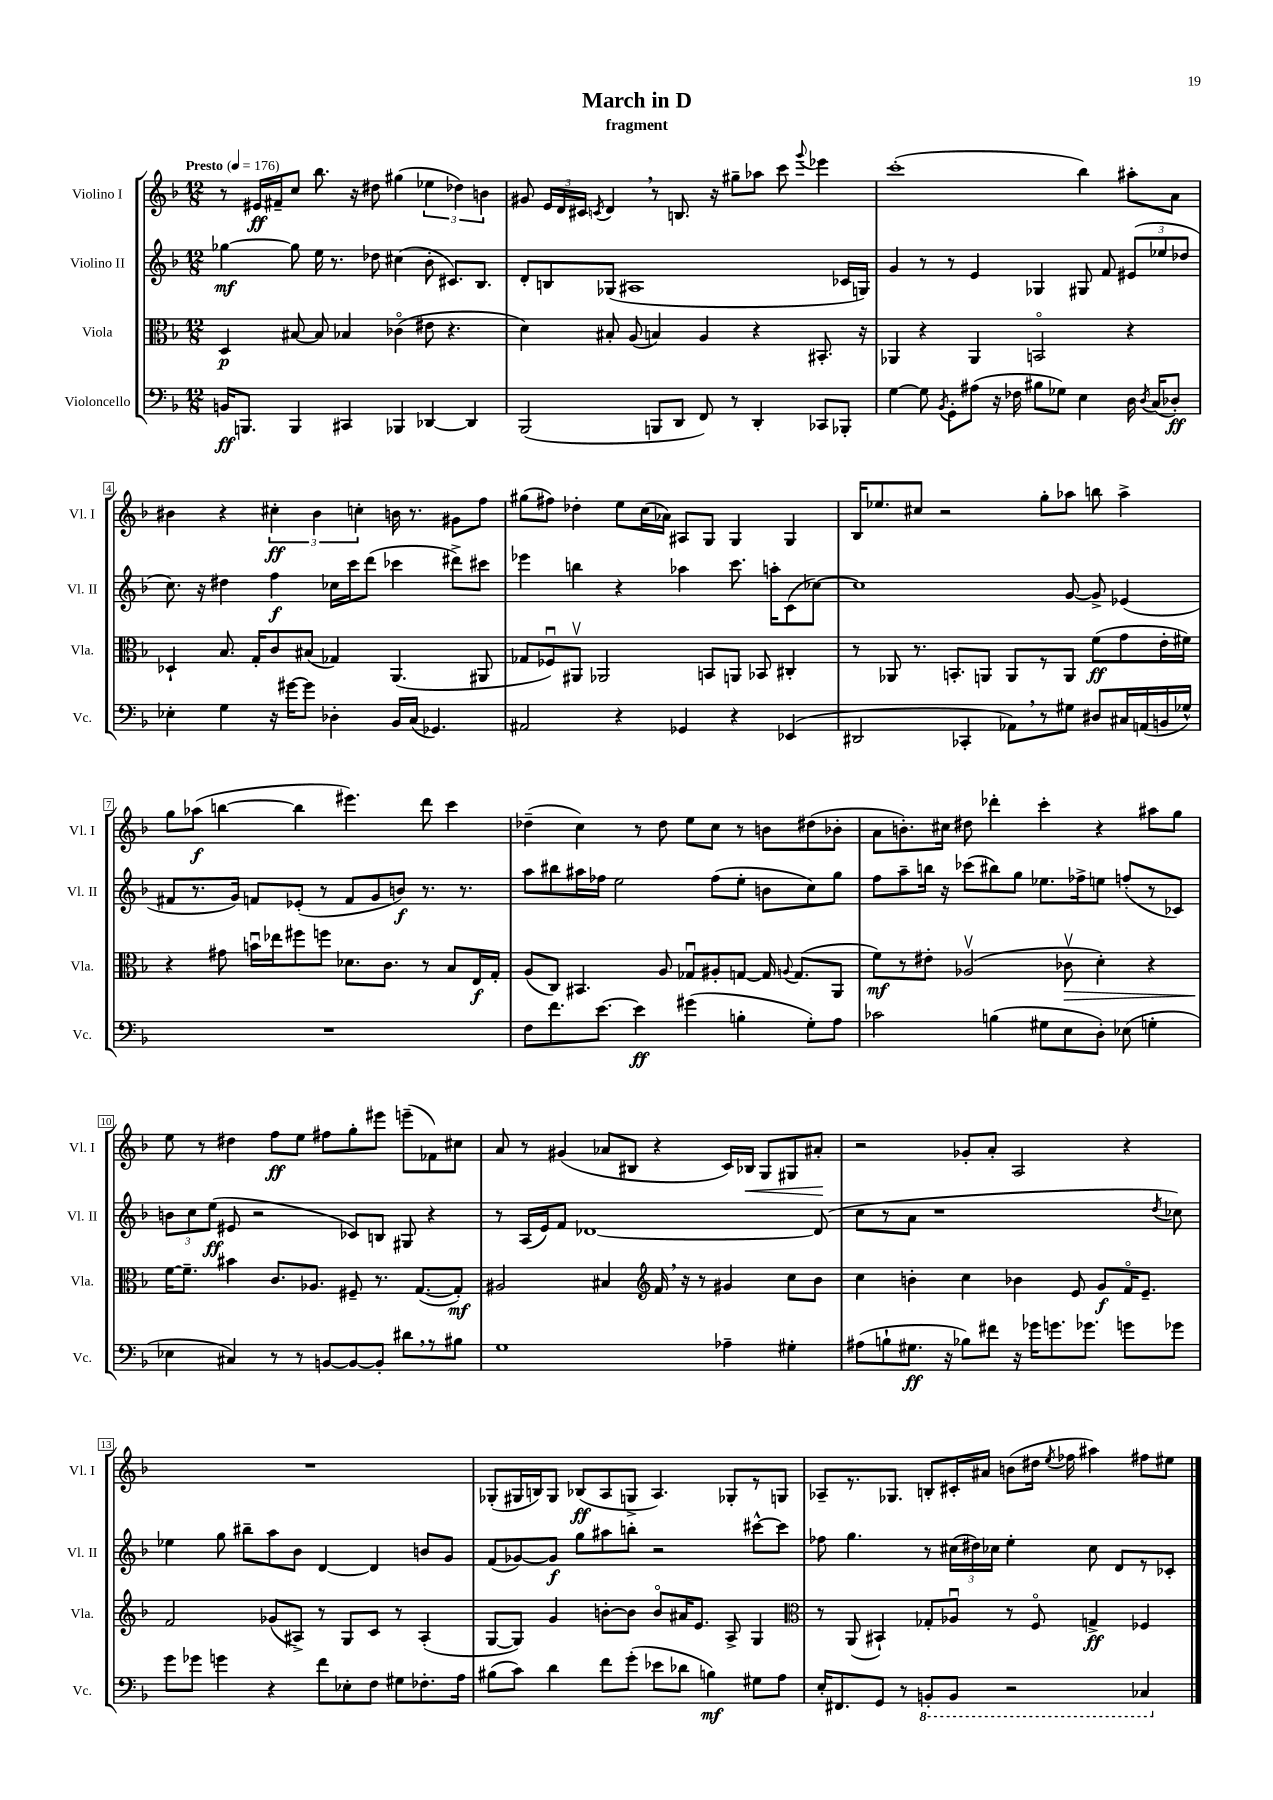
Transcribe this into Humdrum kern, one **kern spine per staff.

**kern	**dynam	**kern	**dynam	**kern	**dynam	**kern	**dynam
*part4	*part4	*part3	*part3	*part2	*part2	*part1	*part1
*staff4	*staff4	*staff3	*staff3	*staff2	*staff2	*staff1	*staff1
*I"Violoncello	*	*I"Viola	*	*I"Violino II	*	*I"Violino I	*
*I'Vc.	*	*I'Vla.	*	*I'Vl. II	*	*I'Vl. I	*
*clefF4	*	*clefC3	*	*clefG2	*	*clefG2	*
*k[b-]	*	*k[b-]	*	*k[b-]	*	*k[b-]	*
*M12/8	*	*M12/8	*	*M12/8	*	*M12/8	*
*MM176	*	*MM176	*	*MM176	*	*MM176	*
=1	=1	=1	=1	=1	=1	=1	=1
!	!	!	!	!	!	!LO:TX:a:B:t=Presto	!
16BBn/KL	ff	4D/	p	[4gg-X\	mf	8r	.
8.BBBn/J	.	.	.	.	.	.	.
.	.	.	.	.	.	16e#X/LL	ff
.	.	.	.	.	.	16f#X~/J	.
4BBB/	.	[8B#X/	.	8gg-\]	.	8cc/J	.
.	.	8B#/]	.	16ee\	.	8.bb-\	.
.	.	.	.	8.r	.	.	.
4CC#X/	.	4B-X/	.	.	.	.	.
.	.	.	.	.	.	16r	.
.	.	.	.	8dd-X\	.	8dd#X\	.
4BBB-X/	.	(4c-X\	.	(4cc#X\	.	(4gg#X\	.
[4DD-X/	.	8e#X\	.	8b-'\	.	6ee-X\	.
.	.	4.r	.	8.c#X/L)	.	.	.
.	.	.	.	.	.	6dd-X\)	.
4DD-/]	.	.	.	.	.	.	.
.	.	.	.	8.B-/J	.	.	.
.	.	.	.	.	.	6bn\	.
=2	=2	=2	=2	=2	=2	=2	=2
(2BBB-/	.	4d\)	.	8d'/L	.	8g#X/	.
.	.	.	.	8Bn/	.	24e/LL	.
.	.	.	.	.	.	24d/	.
.	.	.	.	.	.	24c#X/JJ	.
.	.	.	.	.	.	8qcn/	.
.	.	8B#X'/	.	(8G-X/J	.	4d,/	.
.	.	(8A/	.	1A#X	.	.	.
8BBBn/L	.	4Bn/)	.	.	.	8r	.
8DD/J	.	.	.	.	.	8.Bn/	.
8FF/)	.	4A/	.	.	.	.	.
.	.	.	.	.	.	16r	.
8r	.	.	.	.	.	8gg#X~\L	.
4DD'/	.	4r	.	.	.	8aa-X\J	.
.	.	.	.	.	.	8ccc\	.
.	.	.	.	.	.	8qqggg/	.
8CC-X/L	.	8.BB#X'/	.	.	.	4eee-X\	.
8BBB-X'/J	.	.	.	16c-X/LL	.	.	.
.	.	16r	.	16Gn/JJ)	.	.	.
=3	=3	=3	=3	=3	=3	=3	=3
[4G\	.	4AA-X/	.	4g/	.	(1ccc'	.
8G\]	.	4r	.	8r	.	.	.
8qBB-/	.	.	.	.	.	.	.
8GG'\L	.	.	.	8r	.	.	.
(8A#X\J	.	4AA-/	.	4e/	.	.	.
16r	.	.	.	.	.	.	.
16F-X\	.	.	.	.	.	.	.
8B#X\L	.	2BBn/	.	4G-X/	.	.	.
8G-X\J)	.	.	.	.	.	.	.
4E\	.	.	.	8G#X/	.	4bb-\)	.
.	.	.	.	8f/	.	.	.
16D\	.	4r	.	(12e#X/L	.	8aa#X'\L	.
8qD/	.	.	.	.	.	.	.
(16C/KL	.	.	.	.	.	.	.
.	.	.	.	12ee-X/	.	.	.
8D-X'/J)	ff	.	.	.	.	8a\J	.
.	.	.	.	12dd-X/J	.	.	.
!!LO:LB:g=z
=4	=4	=4	=4	=4	=4	=4	=4
4E-X'\	.	4D-X`/	.	8.cc\)	.	4b#X\	.
.	.	.	.	16r	.	.	.
4G\	.	8.B-/	.	4dd#X\	.	4r	.
.	.	16G'/KL	.	.	.	.	.
16r	.	8c/	.	4ff\	f	6cc#X'\	ff
[16g#X\KL	.	.	.	.	.	.	.
8g#\J]	.	(8B#X/J	.	.	.	.	.
.	.	.	.	.	.	6b#\	.
4D-X'\	.	4G-X/)	.	16cc-X\LL	.	.	.
.	.	.	.	16ccc\J	.	.	.
.	.	.	.	.	.	6ccn'\	.
.	.	.	.	(8ddd\J	.	.	.
16BB-/LL	.	(4.AA/	.	4ccc-X\	.	16bn\	.
(16C/JJ	.	.	.	.	.	8.r	.
4.GG-X/)	.	.	.	.	.	.	.
.	.	.	.	8ddd#X^\L)	.	8g#X\L	.
.	.	8AA#X/	.	8ccc#X\J	.	8ff\J	.
=5	=5	=5	=5	=5	=5	=5	=5
2AA#X/	.	8G-X/L	.	4eee-X\	.	(8gg#X\L	.
.	.	8F-Xu/)	.	.	.	8ff#X\J)	.
.	.	8AA#Xv/J	.	4bbn\	.	4dd-X'\	.
.	.	2AA-X/	.	.	.	.	.
4r	.	.	.	4r	.	8ee\L	.
.	.	.	.	.	.	(16cc\L	.
.	.	.	.	.	.	16a-X\JJ)	.
4GG-X/	.	.	.	4aa-X\	.	8A#X/L	.
.	.	8BBn/L	.	.	.	8G/J	.
4r	.	8AAn/J	.	8.ccc\	.	4G/	.
.	.	8BB-X/	.	.	.	.	.
.	.	.	.	16aan'\KL	.	.	.
(4EE-X/	.	4C#X'/	.	(8c\	.	4G/	.
.	.	.	.	[8cc-X\J)	.	.	.
=6	=6	=6	=6	=6	=6	=6	=6
2DD#X/	.	8r	.	1cc-]	.	16B-/KL	.
.	.	.	.	.	.	8.ee-X/	.
.	.	8AA-X/	.	.	.	.	.
.	.	8.r	.	.	.	8cc#X/J	.
.	.	.	.	.	.	2r	.
.	.	8.BBn'/L	.	.	.	.	.
4CC-X'/	.	.	.	.	.	.	.
.	.	8AAn/J	.	.	.	.	.
8AA-X,\L)	.	8AA/L	.	.	.	.	.
8r	.	8r	.	.	.	8gg'\L	.
8G#X\J	.	8AA/J	.	[8g/	.	8aa-X\J	.
8D#X/L	.	(8f\L	ff	8g^/]	.	8bbn\	.
16C#X/L	.	8g\	.	(4e-X/	.	4aa-^\	.
(16AAn/	.	.	.	.	.	.	.
16BBn/	.	16e'\L	.	.	.	.	.
16G-X^^/JJ)	.	16f#X\JJ)	.	.	.	.	.
!!LO:LB:g=z
=7	=7	=7	=7	=7	=7	=7	=7
1.r	.	4r	.	8f#X/L	.	8gg\L	.
.	.	.	.	8.r	.	(8aa-X\J	f
.	.	8g#X\	.	.	.	[4bbn\	.
.	.	.	.	16g/Jk)	.	.	.
.	.	16bnu\LL	.	8fn/L	.	.	.
.	.	16ee-X\J	.	.	.	.	.
.	.	8ff#X\	.	(8e-X'/J	.	4bb\]	.
.	.	8ffn\J	.	8r	.	.	.
.	.	8.d-X\L	.	8f/L	.	4.eee#X\)	.
.	.	.	.	8g/	.	.	.
.	.	8.c\J	.	.	.	.	.
.	.	.	.	8bn/J)	f	.	.
.	.	8r	.	8.r	.	8ddd\	.
.	.	8B-/L	.	.	.	4ccc\	.
.	.	.	.	8.r	.	.	.
.	.	16E/L	f	.	.	.	.
.	.	16G'/JJ	.	.	.	.	.
=8	=8	=8	=8	=8	=8	=8	=8
8F\L	.	(8A/L	.	8aa\L	.	(4dd-X~\	.
8.f\	.	8C/J)	.	8bb#X\	.	.	.
.	.	4.BB#X/	.	16aa#X\L	.	4cc\)	.
[8.e\J	.	.	.	16ff-X\JJ	.	.	.
.	.	.	.	2ee\	.	.	.
4e\]	ff	.	.	.	.	8r	.
.	.	8A/	.	.	.	8dd-\	.
(4g#X\	.	8G-Xu/L	.	.	.	8ee\L	.
.	.	8A#X'/	.	(8ff-\L	.	8cc\J	.
4Bn'\	.	[8Gn/J	.	8ee'\J	.	8r	.
.	.	16G/]	.	8bn\L	.	8bn\L	.
.	.	8qqAn/	.	.	.	.	.
.	.	(8.G/L	.	.	.	.	.
8G'\L)	.	.	.	8cc\)	.	(8dd#X\	.
8A\J	.	8AA/J	.	8gg\J	.	8b-X'\J	.
=9	=9	=9	=9	=9	=9	=9	=9
2c-X\	.	8f\L)	mf	8ff\L	.	8a\L	.
.	.	8r	.	8aa~\	.	8.bn'\)	.
.	.	8e#X'\J	.	16bbn\Jk	.	.	.
.	.	.	.	16r	.	16cc#X\Jk	.
.	.	(2A-Xv/	.	(8ccc-X\L	.	8dd#X\	.
(4Bn\	.	.	.	8bb#X\)	.	4ddd-X'\	.
.	.	.	.	8gg\J	.	.	.
8G#X\L	.	.	.	8.ee-X\L	.	4ccc'\	.
!	!	!	!LO:HP:b	!	!	!	!
8E\	.	8c-Xv\	>	.	.	.	.
.	.	.	.	16ff-X^\k	.	.	.
8D'\J)	.	4d'\)	.	8een\J	.	4r	.
(8E-X\	.	.	.	(8ffn'/L	.	.	.
4Gn'\	.	4r	.	8r	.	8aa#X\L	.
.	.	.	.	8c-X/J)	.	8gg\J	.
!!LO:LB:g=z
=10	=10	=10	=10	=10	=10	=10	=10
4E-X\	.	[16f\KL	.	12bn\L	.	8ee\	.
.	.	8.f~\J]	]	.	.	.	.
.	.	.	.	12cc\	.	.	.
.	.	.	.	.	.	8r	.
.	.	.	.	(12ee\J	ff	.	.
4C#X/)	.	4b#X\	.	8e#X/	.	4dd#X\	.
.	.	.	.	2r	.	.	.
8r	.	8.c/L	.	.	.	8ff\L	ff
8r	.	.	.	.	.	8ee\J	.
.	.	8.A-X/J	.	.	.	.	.
[8BBn/L	.	.	.	.	.	8ff#X\L	.
8BB/_	.	8F#X~/	.	8c-X/L)	.	8gg'\	.
8BB'/J]	.	8.r	.	8Bn/J	.	8eee#X\J	.
8d#X,\L	.	.	.	8G#X/	.	(8eeen~\L	.
.	.	([8.G/L	.	.	.	.	.
8r	.	.	.	4r	.	8f-X\)	.
8B#X\J	.	8G'/J])	mf	.	.	8cc#X\J	.
=11	=11	=11	=11	=11	=11	=11	=11
1G	.	2A#X/	.	8r	.	8a/	.
.	.	.	.	(16A/LL	.	8r	.
.	.	.	.	16e/J)	.	.	.
.	.	.	.	8f/J	.	(4g#X/	.
.	.	.	.	[1d-X	.	.	.
.	.	4B#X/	.	.	.	8a-X/L	.
.	.	.	.	.	.	8B#X/J	.
*	*	*clefG2	*	*	*	*	*
.	.	16f,/	.	.	.	4r	.
.	.	16r	.	.	.	.	.
.	.	8r	.	.	.	.	.
4A-X~\	.	4g#X/	.	.	.	16c/LL)	.
!	!	!	!	!	!	!	!LO:HP:b
.	.	.	.	.	.	16B-X/JJ	<
.	.	.	.	.	.	8G/L	.
4G#X'\	.	8cc\L	.	.	.	8G#X/	.
.	.	8b-\J	.	(8d-/]	.	8a#X'/J	.
.	.	.	.	.	.	.	[
=12	=12	=12	=12	=12	=12	=12	=12
(8A#X\L	.	4cc\	.	8cc\L	.	2r	.
8Bn`\	.	.	.	8r	.	.	.
8.G#X\J	ff	4bn'\	.	8a\J	.	.	.
.	.	.	.	1r	.	.	.
16r	.	.	.	.	.	.	.
8B-X\L)	.	4cc\	.	.	.	8g-X'/L	.
8f#X\J	.	.	.	.	.	8a'/J	.
16r	.	4b-X\	.	.	.	2A/	.
16g-X\KL	.	.	.	.	.	.	.
8.gn\	.	.	.	.	.	.	.
.	.	8e/	.	.	.	.	.
8.g-X\J	.	.	.	.	.	.	.
.	.	8g/L	f	.	.	.	.
8gn\L	.	16f/K	.	.	.	4r	.
.	.	8.e~/J	.	.	.	.	.
.	.	.	.	8qdd/	.	.	.
8g-X\J	.	.	.	8cc-X\)	.	.	.
!!LO:LB:g=z
=13	=13	=13	=13	=13	=13	=13	=13
8g\L	.	2f/	.	4ee-X\	.	1.r	.
8g-X\J	.	.	.	.	.	.	.
4gn\	.	.	.	8gg\	.	.	.
.	.	.	.	8bb#X~\L	.	.	.
4r	.	(8g-X/L	.	8aa\	.	.	.
.	.	8A#X^/J)	.	8b-\J	.	.	.
8f\L	.	8r	.	[4d/	.	.	.
8E-X'\	.	8G/L	.	.	.	.	.
8F\J	.	8c/J	.	4d/]	.	.	.
8G#X\L	.	8r	.	.	.	.	.
8.F-X'\	.	(4A#'/	.	8bn/L	.	.	.
.	.	.	.	8g/J	.	.	.
16A\Jk	.	.	.	.	.	.	.
=14	=14	=14	=14	=14	=14	=14	=14
(8B#X\L	.	[8G/L	.	(8f/L	.	(8G-X'/L	.
8c\J)	.	8G/J])	.	[8g-X/)	.	16G#X/L	.
.	.	.	.	.	.	16Bn/J)	.
4d\	.	4g/	.	8g-/J]	f	8G#/J	.
.	.	.	.	8gg\L	.	(8B-X/L	ff
8f\L	.	[8bn'\L	.	8aa#X\	.	8A/	.
(8g'\J	.	8b\J]	.	8bbn'\J	.	8Gn^/J	.
8e-X\L	.	8b/L	.	2r	.	4.A/)	.
8d-X\J	.	16a#X/K	.	.	.	.	.
.	.	8.e/J	.	.	.	.	.
4Bn\)	mf	.	.	.	.	.	.
.	.	8A^/	.	.	.	8G-X'/L	.
8G#X\L	.	4G/	.	[8ccc#X^^\L	.	8r	.
8A\J	.	.	.	8ccc#\J]	.	8Gn/J	.
=15	=15	=15	=15	=15	=15	=15	=15
*	*	*clefC3	*	*	*	*	*
16E'/KL	.	8r	.	8ff-X\	.	8A-X~/L	.
8.FF#X/	.	.	.	.	.	.	.
.	.	(8AA/	.	4.gg\	.	8.r	.
8GG/J	.	4BB#X`/)	.	.	.	.	.
.	.	.	.	.	.	8.G-X/J	.
8r	.	.	.	.	.	.	.
*8ba	*	*	*	*	*	*	*
8BBBn'/L	.	8G-X'/L	.	8r	.	8Bn'/L	.
8BBB/J	.	8A-Xu/J	.	(24cc#X\LL	.	16c#X'/L	.
.	.	.	.	24dd#X\)	.	.	.
.	.	.	.	.	.	16a#X/JJ	.
.	.	.	.	24cc-X\JJ	.	.	.
2r	.	8r	.	4ee'\	.	(8bn\L	.
.	.	8F/	.	.	.	16dd#X\Jk	.
.	.	.	.	.	.	8qee/	.
.	.	.	.	.	.	16ff-X\	.
.	.	4Gn^/	ff	8cc-\	.	4aa#X\)	.
.	.	.	.	8d/L	.	.	.
4CC-X/	.	4F-X/	.	8r	.	8ff#X\L	.
.	.	.	.	8c-X'/J	.	8ee#X\J	.
*X8ba	*	*	*	*	*	*	*
==	==	==	==	==	==	==	==
*-	*-	*-	*-	*-	*-	*-	*-
